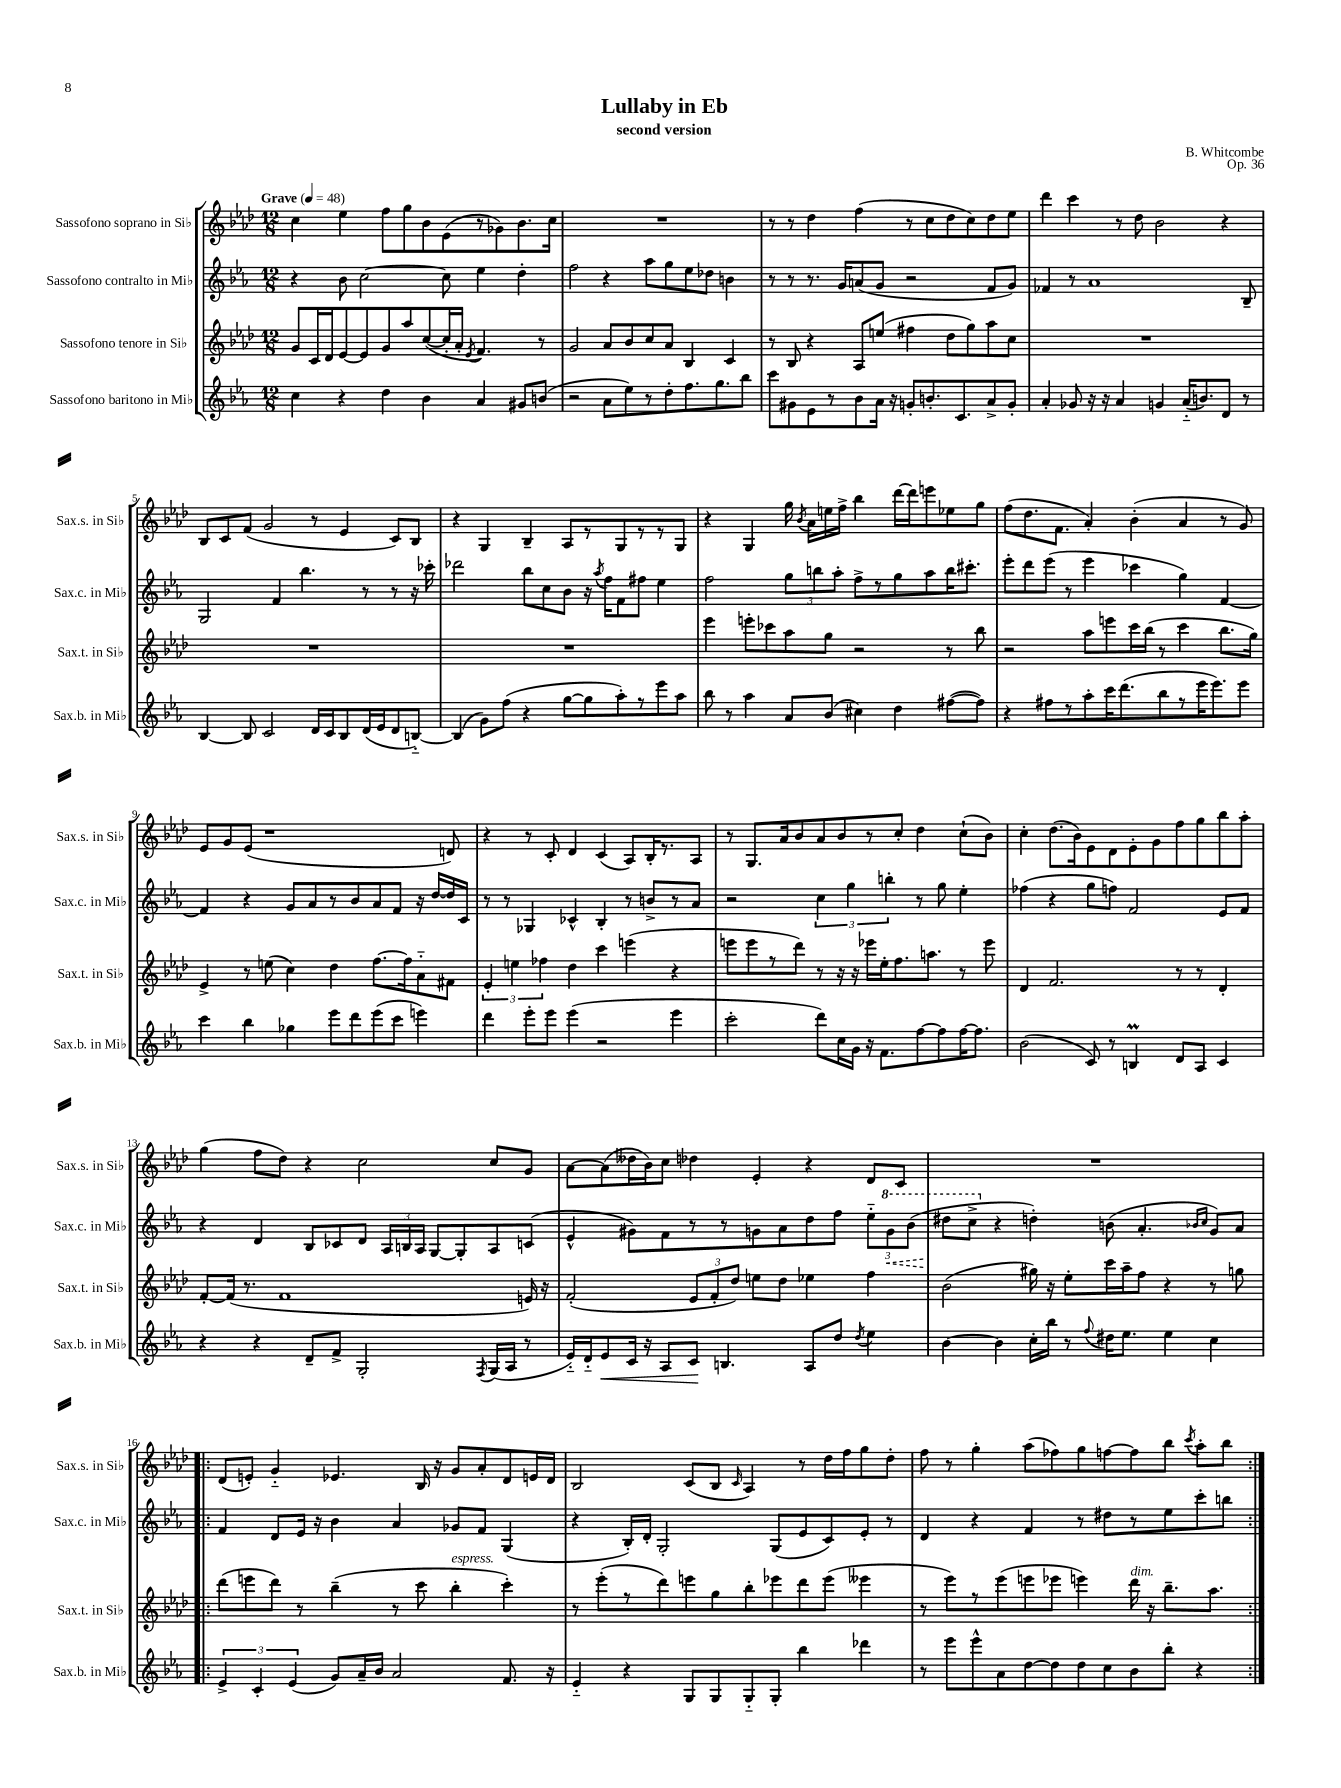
\header { title = "Lullaby in Eb" composer = "B. Whitcombe" subtitle = "second version" opus = "Op. 36" }
<<
\new StaffGroup <<
\new Staff = "s0" \with { instrumentName = "Sassofono soprano in Sib" shortInstrumentName = "Sax.s. in Sib" } {
    \clef treble \key aes \major \numericTimeSignature \time 12/8 \tempo "Grave" 4 = 48
    \autoBeamOff c''4 ees''4 f''8[ g''8 bes'8 ees'8( r8 ges'8) bes'8. c''16] |
    R1. |
    r8 r8 des''4 f''4( r8 c''8[ des''8 c''8) des''8 ees''8] |
    des'''4 c'''4 r8 des''8 bes'2 r4 |
    bes8[ c'8 f'8]( g'2 r8 ees'4 c'8[) bes8] |
    r4 g4 bes4-- aes8[ r8 g8 r8 r8 g8] |
    r4 g4 g''16 \acciaccatura { bes'8 } aes'16[ e''16 f''16]-> bes''4 des'''16[~ des'''16 e'''8 ees''8 g''8] |
    f''8[( des''8. f'8.] aes'4-.) bes'4-.( aes'4 r8 g'8) |
    ees'8[ g'8 ees'8]( r1 d'8) |
    r4 r8 c'8-. des'4 c'4( aes8[) bes16-. r8. aes8] |
    r8 g8.[ aes'16 bes'8 aes'8 bes'8 r8 c''8]-. des''4 c''8[-!( bes'8]) |
    c''4-. des''8.[( bes'16) ees'8 des'8 ees'8-. g'8 f''8 g''8 bes''8 aes''8]-. |
    g''4( f''8[ des''8]) r4 c''2 c''8[ g'8] |
    aes'8[~ aes'8( deses''16 bes'16) c''8] des''4 ees'4-. r4 des'8[ c'8] |
    R1. |
    \repeat volta 2 { des'8[( e'8]-.) g'4-_ ees'4. bes16 r16 g'8[ aes'8-. des'8 e'16 des'16] |
    bes2 c'8[( bes8] \grace { c'16 } aes4) r8 des''16[ f''16 g''8 des''8]-. |
    f''8 r8 g''4-. aes''8[( fes''8) g''8 f''8~ f''8 bes''8] \acciaccatura { c'''8 } aes''8[-. bes''8] | }
}
\new Staff = "s1" \with { instrumentName = "Sassofono contralto in Mib" shortInstrumentName = "Sax.c. in Mib" } {
    \clef treble \key ees \major \numericTimeSignature \time 12/8
    \autoBeamOff r4 bes'8 c''2~ c''8 ees''4 d''4-. |
    f''2 r4 aes''8[ g''8 ees''8 des''8] b'4 |
    r8 r8 r8. g'16[ a'8( g'8] r2 f'8[ g'8]) |
    fes'4 r8 aes'1 bes8-- |
    g2 f'4 bes''4. r8 r8 r16 ces'''16-. |
    des'''2 bes''8[ c''8 bes'8] r16 \acciaccatura { aes''8 } f''16[ f'8 fis''8] ees''4 |
    f''2 \tuplet 3/2 { g''8[ b''8 aes''8]-. } f''8[-> r8 g''8 aes''8 b''16 cis'''8.]-. |
    ees'''8[-. d'''8 ees'''8]( r8 ees'''4 ces'''4 g''4) f'4~ |
    f'4 r4 g'8[ aes'8 r8 bes'8 aes'8 f'8] r16 d''16[~ d''16 c'16] |
    r8 r8 ges4 ces'4-^ bes4-. r8 b'8[-> r8 aes'8] |
    r2 \tuplet 3/2 { c''4 g''4 b''4-. } r8 g''8 ees''4-. |
    fes''4( r4 g''8[ f''8]) f'2 ees'8[ f'8] |
    r4 d'4 bes8[ ces'8 d'8] \tuplet 3/2 { aes16[ b16 aes16] } g8[~ g8-. aes8 c'8]( |
    ees'4-^ gis'8[) f'8 r8 r8 g'8 aes'8 d''8 f''8] \tuplet 3/2 { ees''8[-_ \ottava #1 \once \override Hairpin.style = #'dashed-line g''8\< bes''8]( } |
    dis'''8[\! c'''8]-> \ottava #0 r4 d''!4-.) b'8( aes'4.-. \grace { bes'16[ c''16] } g'8[) aes'8] |
    \repeat volta 2 { f'4 d'8[ ees'16] r16 bes'4 aes'4 ges'8[ f'8] g4( |
    r4 bes16[-.) d'16]-. g2-. g8[( ees'8 c'8) ees'8]-. r8 |
    d'4 r4 f'4 r8 dis''8[ r8 ees''8 c'''8-. b''8] | }
}
\new Staff = "s2" \with { instrumentName = "Sassofono tenore in Sib" shortInstrumentName = "Sax.t. in Sib" } {
    \clef treble \key aes \major \numericTimeSignature \time 12/8
    \autoBeamOff g'8[ c'16 des'16 ees'8~ ees'8 g'8 aes''8 c''8~( c''16-. aes'16]-. \acciaccatura { ees'8 } f'4.) r8 |
    g'2 aes'8[ bes'8 c''8 aes'8] bes4 c'4 |
    r8 bes8 r4 aes8[ e''8]( fis''4 des''8[ g''8) aes''8 c''8] |
    R1. |
    R1. |
    R1. |
    ees'''4 e'''8[-. ces'''8 aes''8 g''8] r2 r8 bes''8 |
    r2 aes''8[ e'''8 c'''16 bes''16]( r8 c'''4 bes''8.[ g''16]) |
    ees'4-> r8 e''8( c''4) des''4 f''8.[~ f''16 aes'8-_ fis'8] |
    \tuplet 3/2 { ees'4-. e''4 fes''4 } des''4 c'''4 e'''4( r4 |
    e'''8[ e'''8 r8 des'''8]) r8 r16 r16 ees'''16[ ees''16-. f''8. a''8.] r8 ees'''8 |
    des'4 f'2. r8 r8 des'4-. |
    f'8[~-. f'16]( r8. f'1 e'16) r16 |
    f'2-.( \tuplet 3/2 { ees'8[ f'8-. des''8]) } e''8[ des''8] ees''4 f''4 |
    bes'2( gis''16) r16 ees''8[-. c'''16 aes''16-- f''8] r4 r8 g''8 |
    \repeat volta 2 { des'''8[( e'''8 des'''8]) r8 bes''4--( r8 c'''8 bes''4-.^\markup { \italic "espress." } c'''4-.) |
    r8 ees'''8[-.( r8 des'''8) e'''8 g''8 bes''8-. ees'''8 des'''8 ees'''8]( eeses'''4 |
    r8 ees'''8[) r8 ees'''8( e'''8 ees'''8] e'''4) des'''16^\markup { \italic "dim." } r16 bes''8.[-- aes''8.] | }
}
\new Staff = "s3" \with { instrumentName = "Sassofono baritono in Mib" shortInstrumentName = "Sax.b. in Mib" } {
    \clef treble \key ees \major \numericTimeSignature \time 12/8
    \autoBeamOff c''4 r4 d''4 bes'4 aes'4 gis'8[ b'8]( |
    r2 aes'8[ ees''8) r8 d''8-. f''8. g''8. bes''8] |
    c'''8[ gis'8 ees'8 r8 bes'8 aes'16] r16 g'8[-. b'8.-. c'8. aes'8-> g'8]-. |
    aes'4-. ges'8 r16 r16 aes'4 g'4 aes'16[-_( b'8.) d'8] r8 |
    bes4~ bes8 c'2 d'16[ c'16 bes8 d'16( ees'16 d'8 b8]~-_) |
    b4( g'8[) f''8]( r4 g''8[~ g''8 aes''8-.) r8 ees'''8 aes''8] |
    bes''8 r8 aes''4 aes'8[ bes'8]( cis''4) d''4 fis''8[~( fis''8]) |
    r4 fis''8[ r8 aes''8-. c'''16 d'''8.( bes''8 r8 ees'''16 ees'''8.) ees'''8] |
    c'''4 bes''4 ges''4 ees'''8[ d'''8 ees'''8( c'''8] e'''4) |
    d'''4 ees'''8[-. ees'''8] ees'''4( r2 ees'''4 |
    c'''2-. d'''8[) c''16 g'16] r16 f'8.[ f''8~ f''8 f''16~ f''8.] |
    bes'2( c'8) r8 b4\prall d'8[ aes8] c'4 |
    r4 r4 d'8[-- f'8]-> g2-. \acciaccatura { f8 } g16[( aes16] r8 |
    ees'16[-_) d'16-_ ees'8\< c'16] r16 aes8[ c'8]\! b4. aes8[ d''8] \acciaccatura { d''8 } ees''4 |
    bes'4~ bes'4 c''16[-. bes''16] r8 \appoggiatura { f''8 } dis''16[ ees''8.] ees''4 c''4 |
    \repeat volta 2 { \tuplet 3/2 { ees'4-> c'4-. ees'4( } g'8[) aes'16-- bes'16] aes'2 f'8. r16 |
    ees'4-_ r4 g8[ g8 g8-_ g8]-. bes''4 des'''4 |
    r8 ees'''8[ ees'''8-^ aes'8 d''8~ d''8 d''8 c''8 bes'8 bes''8]-. r4 | }
}
>>
>>
